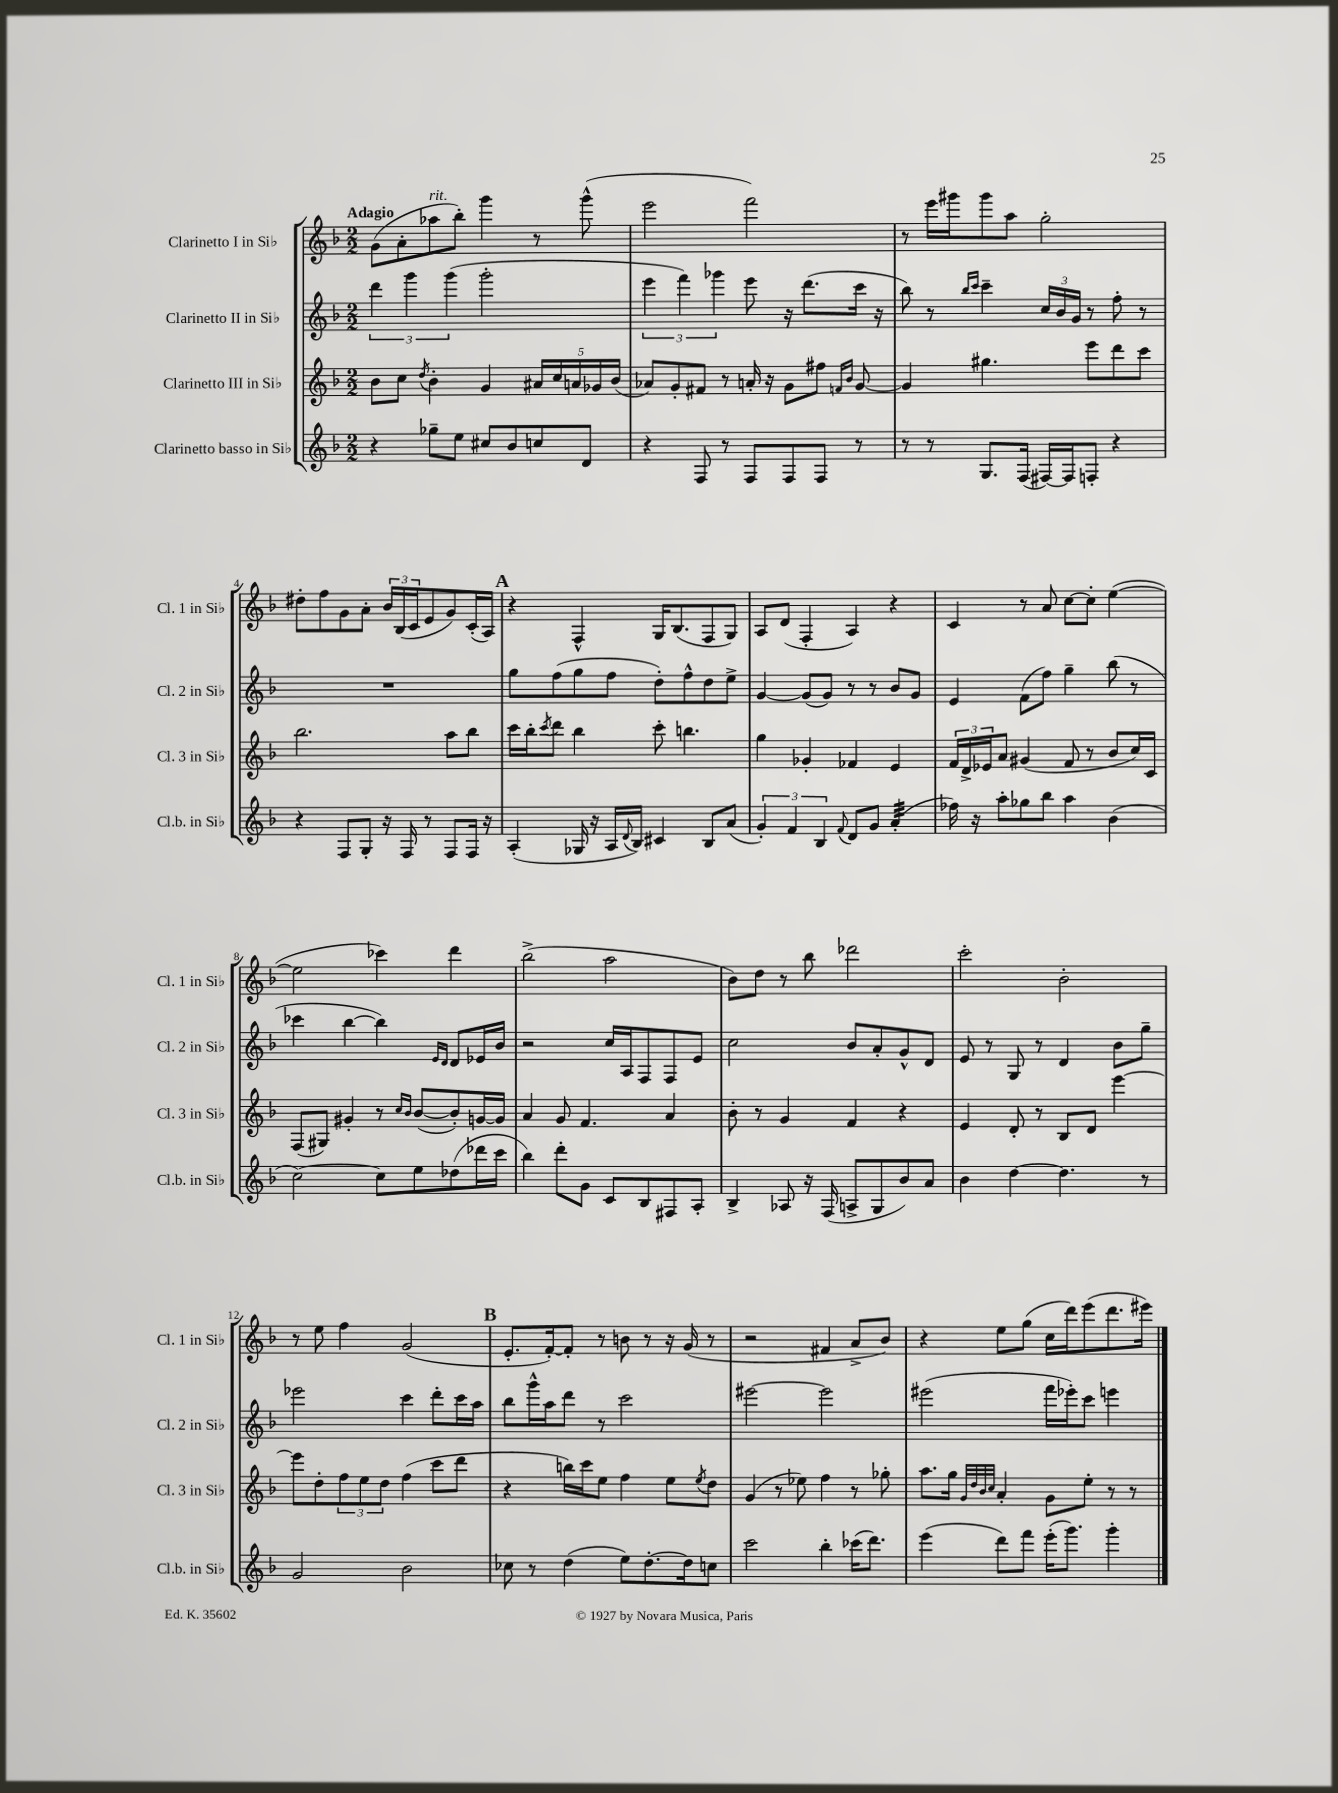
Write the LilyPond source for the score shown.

<<
\new StaffGroup <<
\new Staff = "s0" \with { instrumentName = "Clarinetto I in Sib" shortInstrumentName = "Cl. 1 in Sib" } {
    \clef treble \key f \major \numericTimeSignature \time 2/2 \tempo "Adagio"
    g'8( a'8-. aes''8^\markup { \italic "rit." } bes''8-.) g'''4 r8 g'''8-^( |
    e'''2 f'''2) |
    r8 e'''16 gis'''16 gis'''8 a''8 g''2-. |
    dis''8-. f''8 g'8 a'8-. \tuplet 3/2 { bes'16 bes16( c'16 } e'8 g'8) c'16-.( a16) |
    \mark \markup { \bold "A" } r4 f4-^ g16 bes8.( f8 g8) |
    a8 d'8( f4-. a4) r4 |
    c'4 r8 a'8 c''8~ c''8-. e''4~( |
    e''2 ces'''4) d'''4 |
    bes''2->( a''2 |
    bes'8) d''8 r8 bes''8 des'''2 |
    c'''2-. bes'2-. |
    r8 e''8 f''4 g'2( |
    \mark \markup { \bold "B" } e'8.-. f'16~-.) f'8-. r8 b'8 r8 r16 g'16( r8 |
    r2 fis'4 a'8-> bes'8) |
    r4 e''8 g''8( c''16 d'''16) e'''8( d'''8. eis'''16) \bar "|." |
}
\new Staff = "s1" \with { instrumentName = "Clarinetto II in Sib" shortInstrumentName = "Cl. 2 in Sib" } {
    \clef treble \key f \major \numericTimeSignature \time 2/2
    \tuplet 3/2 { d'''4 g'''4 g'''4( } g'''2-. |
    \tuplet 3/2 { e'''4 f'''4) ges'''4 } e'''8 r16 d'''8.( c'''16 r16 |
    bes''8) r8 \grace { bes''16 c'''16 } c'''4-- \tuplet 3/2 { c''16 bes'16 g'16 } r8 f''8-. r8 |
    R1 |
    \mark \markup { \bold "A" } g''8 f''8( g''8 f''8 d''8-.) f''8-^ d''8 e''8-> |
    g'4~ g'8( g'8) r8 r8 bes'8 g'8 |
    e'4 f'8( f''8) g''4-- bes''8( r8 |
    ces'''4 bes''4~ bes''4) \grace { e'16 d'16 } d'8 ees'16 bes'16 |
    r2 c''16 a16 f8 f8 e'8 |
    c''2 bes'8 a'8-. g'8-^ d'8 |
    e'8 r8 g8 r8 d'4 bes'8 g''8-- |
    ees'''2 c'''4 d'''8-. c'''16 a''16 |
    \mark \markup { \bold "B" } bes''8 g'''16-^ a''16 d'''8 r8 c'''2 |
    eis'''2~ eis'''2 |
    eis'''2( f'''16 ees'''16-.) c'''8 e'''4 \bar "|." |
}
\new Staff = "s2" \with { instrumentName = "Clarinetto III in Sib" shortInstrumentName = "Cl. 3 in Sib" } {
    \clef treble \key f \major \numericTimeSignature \time 2/2
    bes'8 c''8 \acciaccatura { d''8 } bes'4-. g'4 \tuplet 5/4 { ais'16 c''16 a'16 ges'16 bes'16( } |
    aes'8) g'8-. fis'8 r8 a'16-. r16 g'8 fis''8 \grace { f'16 bes'16 } g'8~ |
    g'4 gis''4. e'''8 d'''8 c'''8 |
    bes''2. a''8 bes''8 |
    \mark \markup { \bold "A" } c'''16 bes''16-. \acciaccatura { c'''8 } d'''8 bes''4 c'''8-. b''4. |
    g''4 ges'4-. fes'4 e'4 |
    \tuplet 3/2 { f'16 d'16-> ees'16 } a'8 gis'4( f'8 r8 bes'8 c''16) c'16 |
    f8( gis8) gis'4-. r8 \grace { c''16 bes'16 } bes'8~( bes'8-.) g'16~ g'16 |
    a'4 g'8 f'4. a'4 |
    bes'8-. r8 g'4 f'4 r4 |
    e'4 d'8-. r8 bes8 d'8 e'''4~ |
    e'''8 d''8-. \tuplet 3/2 { f''8 e''8 d''8 } f''4( c'''8 d'''8 |
    \mark \markup { \bold "B" } r4 b''16) c'''16 e''8 f''4 e''8 \acciaccatura { e''8 } d''8 |
    g'4( r8 ees''8) f''4 r8 ges''8-. |
    a''8. g''16 \grace { g'32 d''32 bes'32 c''32 } a'4-. g'8 e''8-. r8 r8 \bar "|." |
}
\new Staff = "s3" \with { instrumentName = "Clarinetto basso in Sib" shortInstrumentName = "Cl.b. in Sib" } {
    \clef treble \key f \major \numericTimeSignature \time 2/2
    r4 ges''8-- e''8 cis''8 bes'8 c''8 d'8 |
    r4 f8 r8 f8 f8 f8 r8 |
    r8 r8 g8. f16( fis16~) fis16 f8-. r4 |
    r4 f8 g8-. r16 f16 r8 f8 f16 r16 |
    \mark \markup { \bold "A" } a4-.( ges16 r16 a16 \appoggiatura { d'8 } bes16) cis'4 bes8 a'8( |
    \tuplet 3/2 { g'4-.) f'4 bes4 } \appoggiatura { f'8 } d'8 g'8 a'4:32-.( |
    fes''16) r16 a''8-. ges''8 bes''8 a''4 bes'4( |
    c''2~) c''8 e''8 des''8( des'''16 c'''16 |
    bes''4) d'''8-. g'8 c'8 bes8 fis8 a8-. |
    bes4-> aes8 r16 f16( a8-> g8 bes'8) a'8 |
    bes'4 d''4~ d''4. r8 |
    g'2 bes'2 |
    \mark \markup { \bold "B" } ces''8 r8 d''4( e''8) d''8.~-. d''16 c''8 |
    c'''2 bes''4-. ces'''16( d'''8.) |
    e'''4( d'''8) f'''8 e'''16-.( g'''8.) g'''4-. \bar "|." |
}
>>
>>
